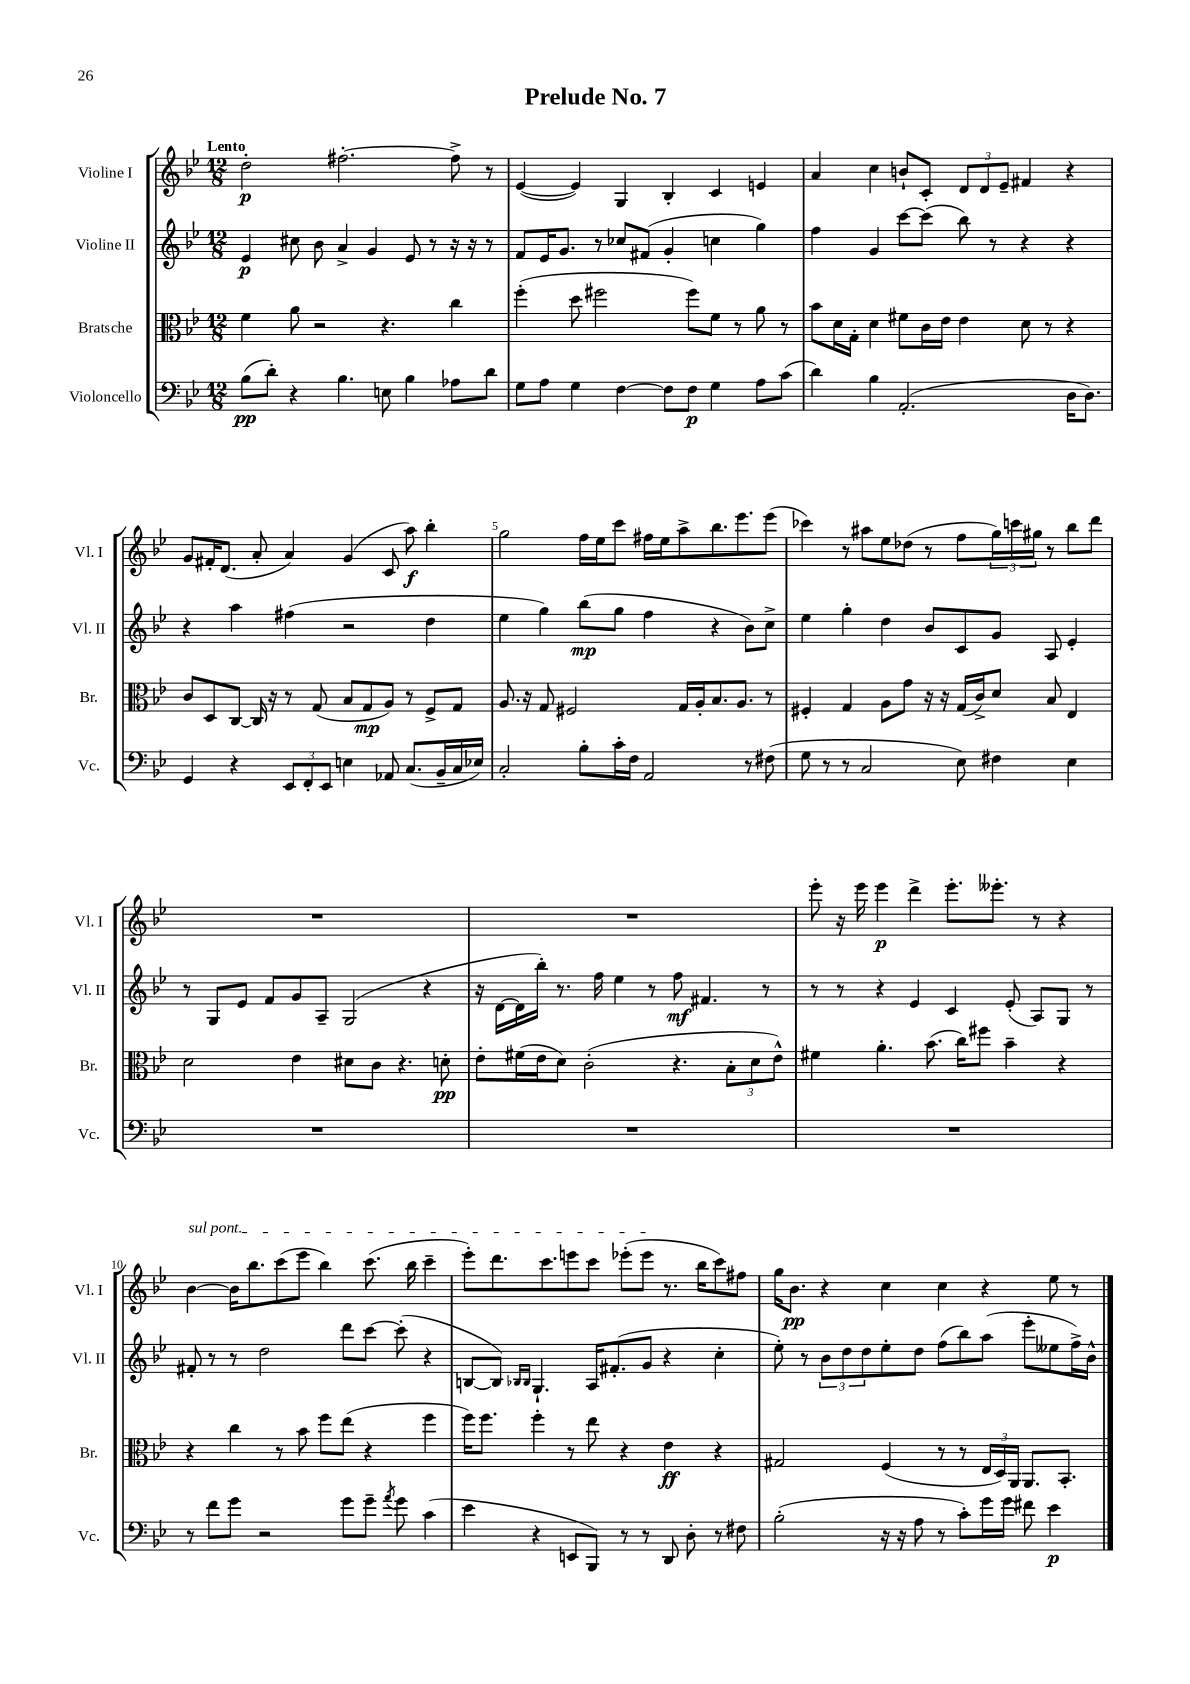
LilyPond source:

\header { title = "Prelude No. 7" }
<<
\new StaffGroup <<
\new Staff = "s0" \with { instrumentName = "Violine I" shortInstrumentName = "Vl. I" } {
    \clef treble \key bes \major \numericTimeSignature \time 12/8 \tempo "Lento"
    d''2-.\p fis''2.~-. fis''8-> r8 |
    ees'4~( ees'4) g4 bes4-. c'4 e'4 |
    a'4 c''4 b'8-! c'8-. \tuplet 3/2 { d'8 d'8 ees'8-- } fis'4 r4 |
    g'8 fis'16-. d'8.( a'8-. a'4) g'4( c'8 a''8\f) bes''4-. |
    g''2 f''16 ees''16 c'''8 fis''16 ees''16 a''8-> bes''8. ees'''8. ees'''8( |
    ces'''4) r8 ais''8 ees''8 des''8( r8 f''8 \tuplet 3/2 { g''16) c'''16 gis''16 } r8 bes''8 d'''8 |
    R1. |
    R1. |
    ees'''8-. r16 ees'''16 ees'''4\p d'''4-> ees'''8.-. eeses'''8.-. r8 r4 |
    \once \override TextSpanner.bound-details.left.text = \markup { \italic "sul pont." } bes'4~\startTextSpan bes'16 bes''8. c'''8( ees'''8 bes''4) c'''8.( bes''16 c'''4-- |
    ees'''8-.) d'''8. c'''8. e'''8 c'''8 ees'''8-.( ees'''8\stopTextSpan r8. bes''16 c'''8) fis''8 |
    g''16 bes'8.\pp r4 c''4 c''4 r4 ees''8 r8 \bar "|." |
}
\new Staff = "s1" \with { instrumentName = "Violine II" shortInstrumentName = "Vl. II" } {
    \clef treble \key bes \major \numericTimeSignature \time 12/8
    ees'4\p cis''8 bes'8 a'4-> g'4 ees'8 r8 r16 r16 r8 |
    f'8 ees'16 g'8. r8 ces''8 fis'8( g'4-. c''4 g''4) |
    f''4 g'4 c'''8~ c'''8( bes''8) r8 r4 r4 |
    r4 a''4 fis''4( r2 d''4 |
    ees''4 g''4) bes''8\mp( g''8 f''4 r4 bes'8) c''8-> |
    ees''4 g''4-. d''4 bes'8 c'8 g'8 a8 ees'4-. |
    r8 g8 ees'8 f'8 g'8 a8-- g2( r4 |
    r16 d'16~ d'16 bes''16-.) r8. f''16 ees''4 r8 f''8\mf fis'4. r8 |
    r8 r8 r4 ees'4 c'4 ees'8-.( a8) g8 r8 |
    fis'8-. r8 r8 d''2 d'''8 c'''8~ c'''8-.( r4 |
    b8~ b8) \grace { bes16 bes16 } g4.-! a16 fis'8.-.( g'8 r4 c''4-. |
    ees''8-.) r8 \tuplet 3/2 { bes'8 d''8 d''8 } ees''8-. d''8 f''8( bes''8) a''8( ees'''8-. eeses''8 f''16->) bes'16-^ \bar "|." |
}
\new Staff = "s2" \with { instrumentName = "Bratsche" shortInstrumentName = "Br." } {
    \clef alto \key bes \major \numericTimeSignature \time 12/8
    f'4 a'8 r2 r4. c''4 |
    f''4-.( d''8 fis''2 fis''8) f'8 r8 a'8 r8 |
    bes'8 d'16 g16-. d'4 fis'8 c'16 ees'16 ees'4 d'8 r8 r4 |
    c'8 d8 c8~ c16 r16 r8 g8( bes8 g8\mp a8) r8 f8-> g8 |
    a8. r16 g8 fis2 g16 a16-. bes8. a8. r8 |
    fis4-. g4 a8 g'8 r16 r16 g16( c'16->) d'8 bes8 ees4 |
    d'2 ees'4 dis'8 c'8 r4. d'8-.\pp |
    ees'8-. fis'16( ees'16 d'8) c'2-.( r4. \tuplet 3/2 { bes8-. d'8 ees'8-^) } |
    fis'4 a'4.-. bes'8.( c''16) fis''8 bes'4-- r4 |
    r4 c''4 r8 bes'8 f''8 ees''8( r4 f''4 |
    f''16) f''8. f''4-. r8 ees''8 r4 ees'4\ff r4 |
    gis2 f4( r8 r8 \tuplet 3/2 { ees16 d16) a,16 } a,8. bes,8.-. \bar "|." |
}
\new Staff = "s3" \with { instrumentName = "Violoncello" shortInstrumentName = "Vc." } {
    \clef bass \key bes \major \numericTimeSignature \time 12/8
    bes8\pp( d'8-.) r4 bes4. e8 bes4 aes8 d'8 |
    g8 a8 g4 f4~ f8 f8\p g4 a8 c'8( |
    d'4) bes4 a,2.-.( d16 d8.) |
    g,4 r4 \tuplet 3/2 { ees,8 f,8-. ees,8 } e4 aes,8 c8.( bes,16-- c16 ees16) |
    c2-. bes8-. c'16-. f16 a,2 r8 fis8( |
    g8 r8 r8 c2 ees8) fis4 ees4 |
    R1. |
    R1. |
    R1. |
    r8 f'8 g'8 r2 g'8 g'8-- \acciaccatura { a'8 } g'8 c'4( |
    ees'4 r4 e,8 bes,,8) r8 r8 d,8 d8-. r8 fis8 |
    bes2-.( r16 r16 a8 r8 c'8-.) g'16 g'16 fis'8 ees'4\p \bar "|." |
}
>>
>>
\layout { \context { \Score \override BarNumber.break-visibility = ##(#f #t #t) barNumberVisibility = #(every-nth-bar-number-visible 5) } }
